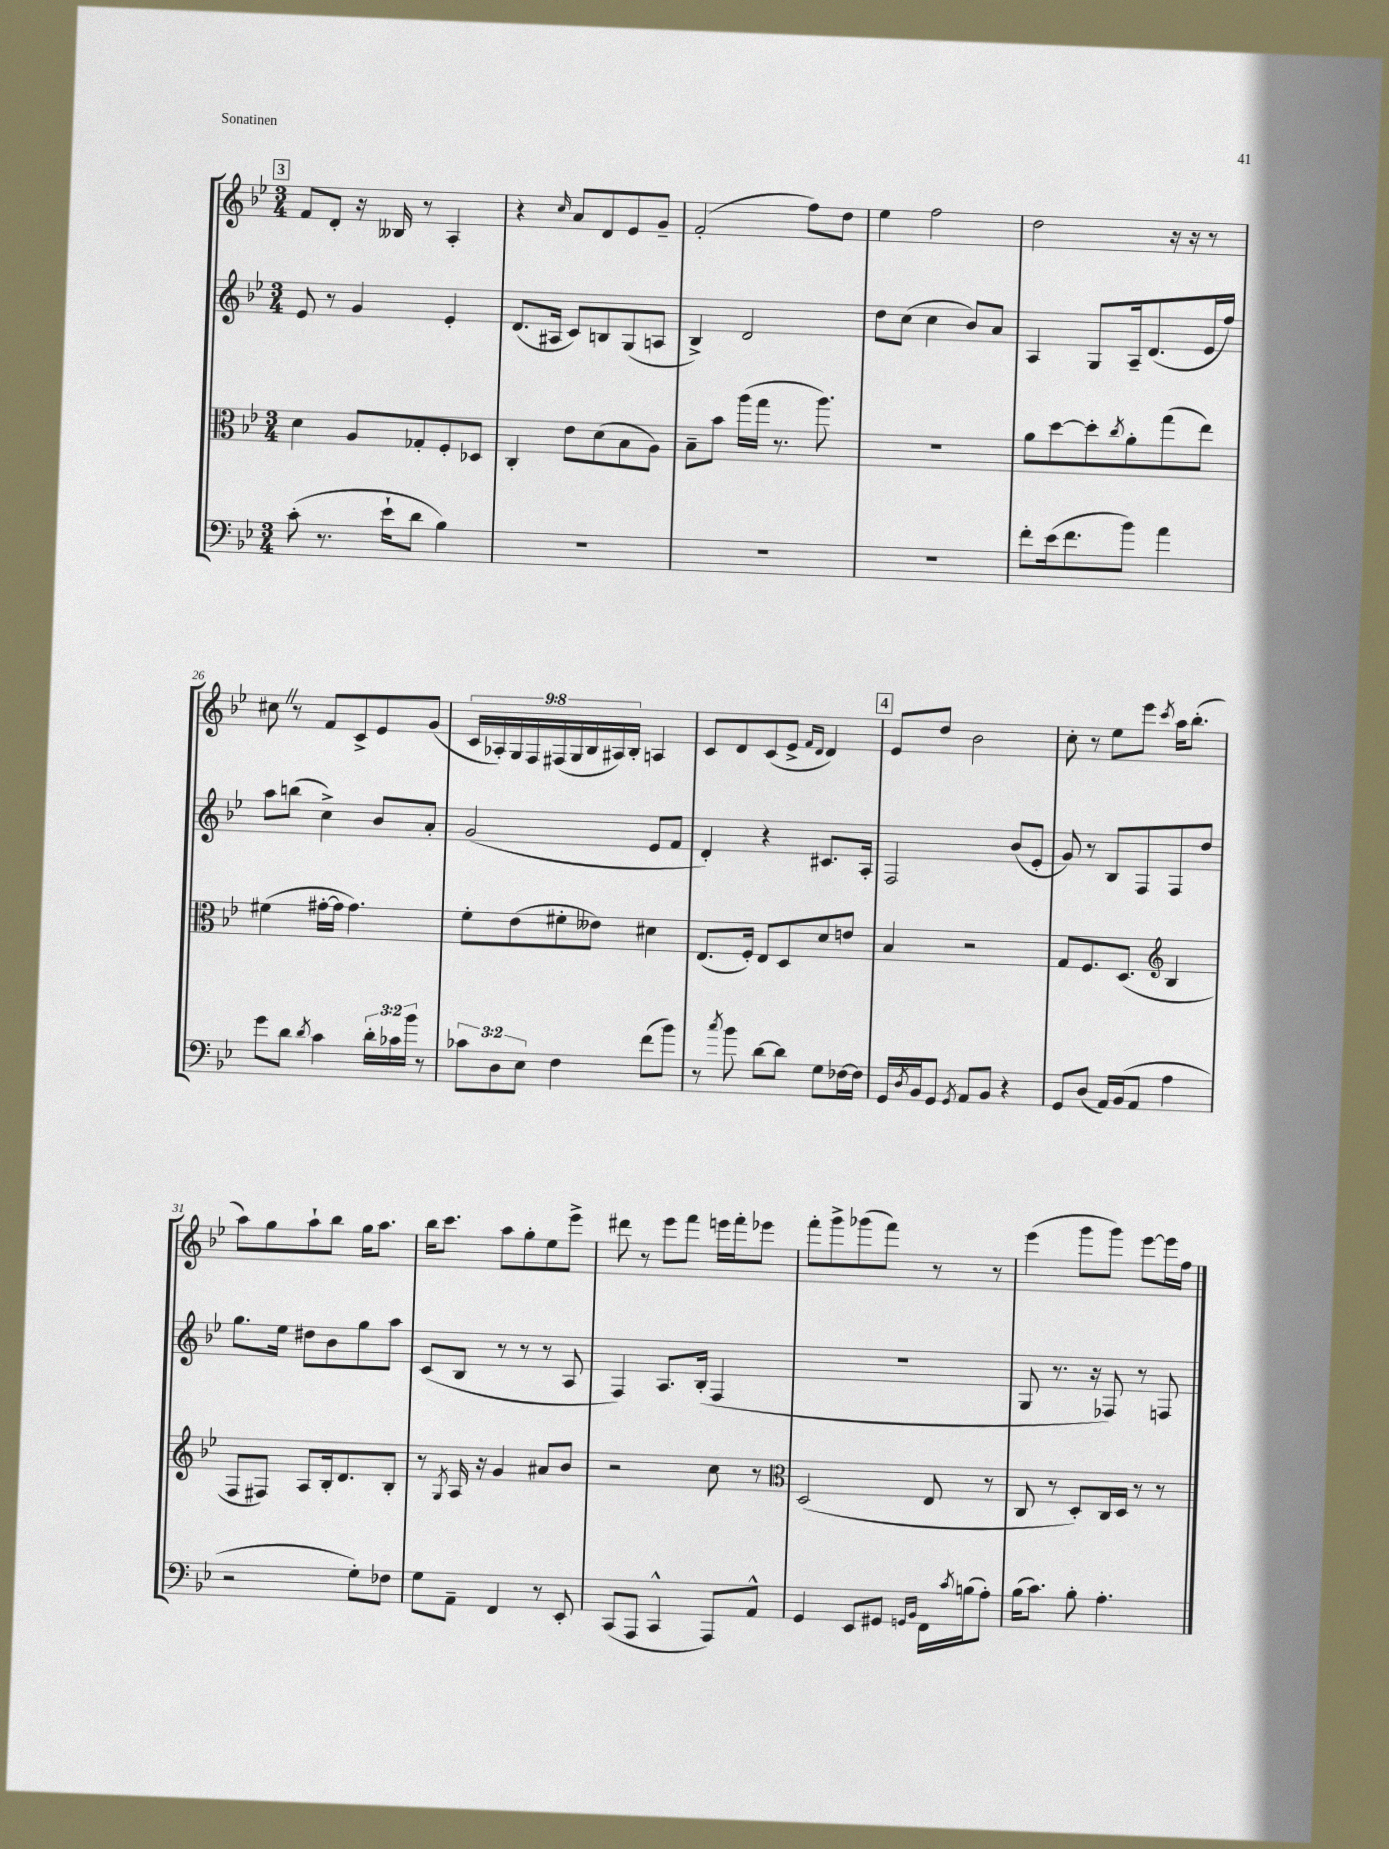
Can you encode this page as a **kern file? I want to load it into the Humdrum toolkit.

**kern	**kern	**kern	**kern
*staff4	*staff3	*staff2	*staff1
*clefF4	*clefC3	*clefG2	*clefG2
*k[b-e-]	*k[b-e-]	*k[b-e-]	*k[b-e-]
*M3/4	*M3/4	*M3/4	*M3/4
(8c'	4d	8e-	8f
8.r	.	8r	8d'
.	8A	4g	16r
16e-`	.	.	16B--
8d	8G-'	.	8r
4B-)	8F'	4e-'	4A'
.	8D-	.	.
=	=	=	=
2.r	4C'	(8.d	4r
.	.	16A#	.
.	.	.	16qqcc
.	8e-	8c)	8a
.	(8d	8B	8d
.	8B-	(8G	8e-
.	8A)	8A	8g~
=	=	=	=
2.r	8B-~	4B-^)	(2f'
.	8b-	.	.
.	(16aa	2d	.
.	16gg	.	.
.	8.r	.	.
.	.	.	8ff)
.	8.aa)	.	.
.	.	.	8dd
=	=	=	=
2.r	2.r	8dd	4ee-
.	.	(8cc	.
.	.	4cc	2ff
.	.	8b-)	.
.	.	8a	.
=	=	=	=
8f'	8a	4A	2dd
(16e-	[8dd	.	.
8.f	.	.	.
.	8dd']	8G	.
.	8qcc	.	.
8b-)	8a'	16A~	.
.	.	(8.d	.
4a	(8gg	.	16r
.	.	.	16r
.	8ee-)	16e-	8r
.	.	16ff)	.
=	=	=	=
8g	(4f#	8aa	8cc#
8d	.	(8bb	8r
8qd	.	.	.
4c	[16g#'	4cc^)	8f
.	16g#]	.	.
.	4.g#)	.	8c^
24d'	.	8b-	8e-
24c-	.	.	.
24b-	.	.	.
8r	.	8a'	(8g
=	=	=	=
12c-	8f'	(2g	18c
.	.	.	18A-')
12D	.	.	.
.	.	.	18G
.	(8e-	.	.
12E-	.	.	18F
.	.	.	(18F#
4F	8f#'	.	.
.	.	.	18G
.	.	.	18B-
.	8e--)	.	.
.	.	.	18A#)
.	.	.	18B-'
(8f	4d#	8e-	4A
8b-)	.	8f	.
=	=	=	=
8r	(8.E-	4d')	8c
8qcc	.	.	.
8b-	.	.	8d
.	16F')	.	.
[8d	8E-	4r	(8c
8d]	8D	.	8e-^
.	.	.	16qqf
.	.	.	16qqd
8G	8d	8.c#	4d)
[16F-	8e	.	.
16F-]	.	16A'	.
=	=	=	=
16GG	4B-	2F	8e-
8qD	.	.	.
16BB-	.	.	.
8GG	.	.	8dd
8qGG	.	.	.
8AA	2r	.	2b-
8BB-	.	.	.
4r	.	(8b-	.
.	.	8e-'	.
=	=	=	=
8GG	8G	8g)	8cc'
(8D	8.F	8r	8r
16AA)	.	8B-	8ee-
(16BB-	(8.D	.	.
8AA	.	8F	8eee-
*	*clefG2	*	*
.	.	.	8qccc
4A	4B-	8F	16aa
.	.	.	(8.bb-'
.	.	8dd	.
=	=	=	=
2r	8F	8.gg	8aa)
.	8F#)	.	8gg
.	.	16ee-	.
.	8A	8dd#	8aa`
.	16B-'	8b-	8bb-
.	8.d	.	.
8G')	.	8gg	16gg
.	.	.	8.aa
8F-	8B-'	8aa	.
=	=	=	=
8G	8r	(8c	16bb-
.	.	.	8.ccc
.	8qG	.	.
8AA~	16A	8B-	.
.	16r	.	.
4FF	4g	8r	8aa
.	.	8r	8gg'
8r	8a#	8r	8ee-
8EE-'	8b-	8A	8eee-^
=	=	=	=
(8CC	2r	4F)	8ddd#
8AAA	.	.	8r
4CC^^	.	8.A	8eee-
.	.	.	8fff
.	.	(16B-'	.
8AAA)	8cc	4F	16eee
.	.	.	16fff'
8AA^^	8r	.	8eee-
=	=	=	=
*	*clefC3	*	*
4GG	(2D	2.r	8fff'
.	.	.	8ggg^
8EE-	.	.	(8ggg-
8GG#	.	.	8fff)
16qqGG	.	.	.
16qqBB-	.	.	.
16FF	8E-	.	8r
8qc	.	.	.
(16B	.	.	.
8A')	8r	.	8r
=	=	=	=
(16B-	8C	8G	(4eee-
8.c)	.	.	.
.	8r	8.r	.
8B-'	8D')	.	8ggg
.	.	16r	.
4.A'	16C	8F-)	8ggg)
.	16D	.	.
.	8r	8r	[8eee-
.	8r	8F	16eee-]
.	.	.	16ff
==	==	==	==
*-	*-	*-	*-
